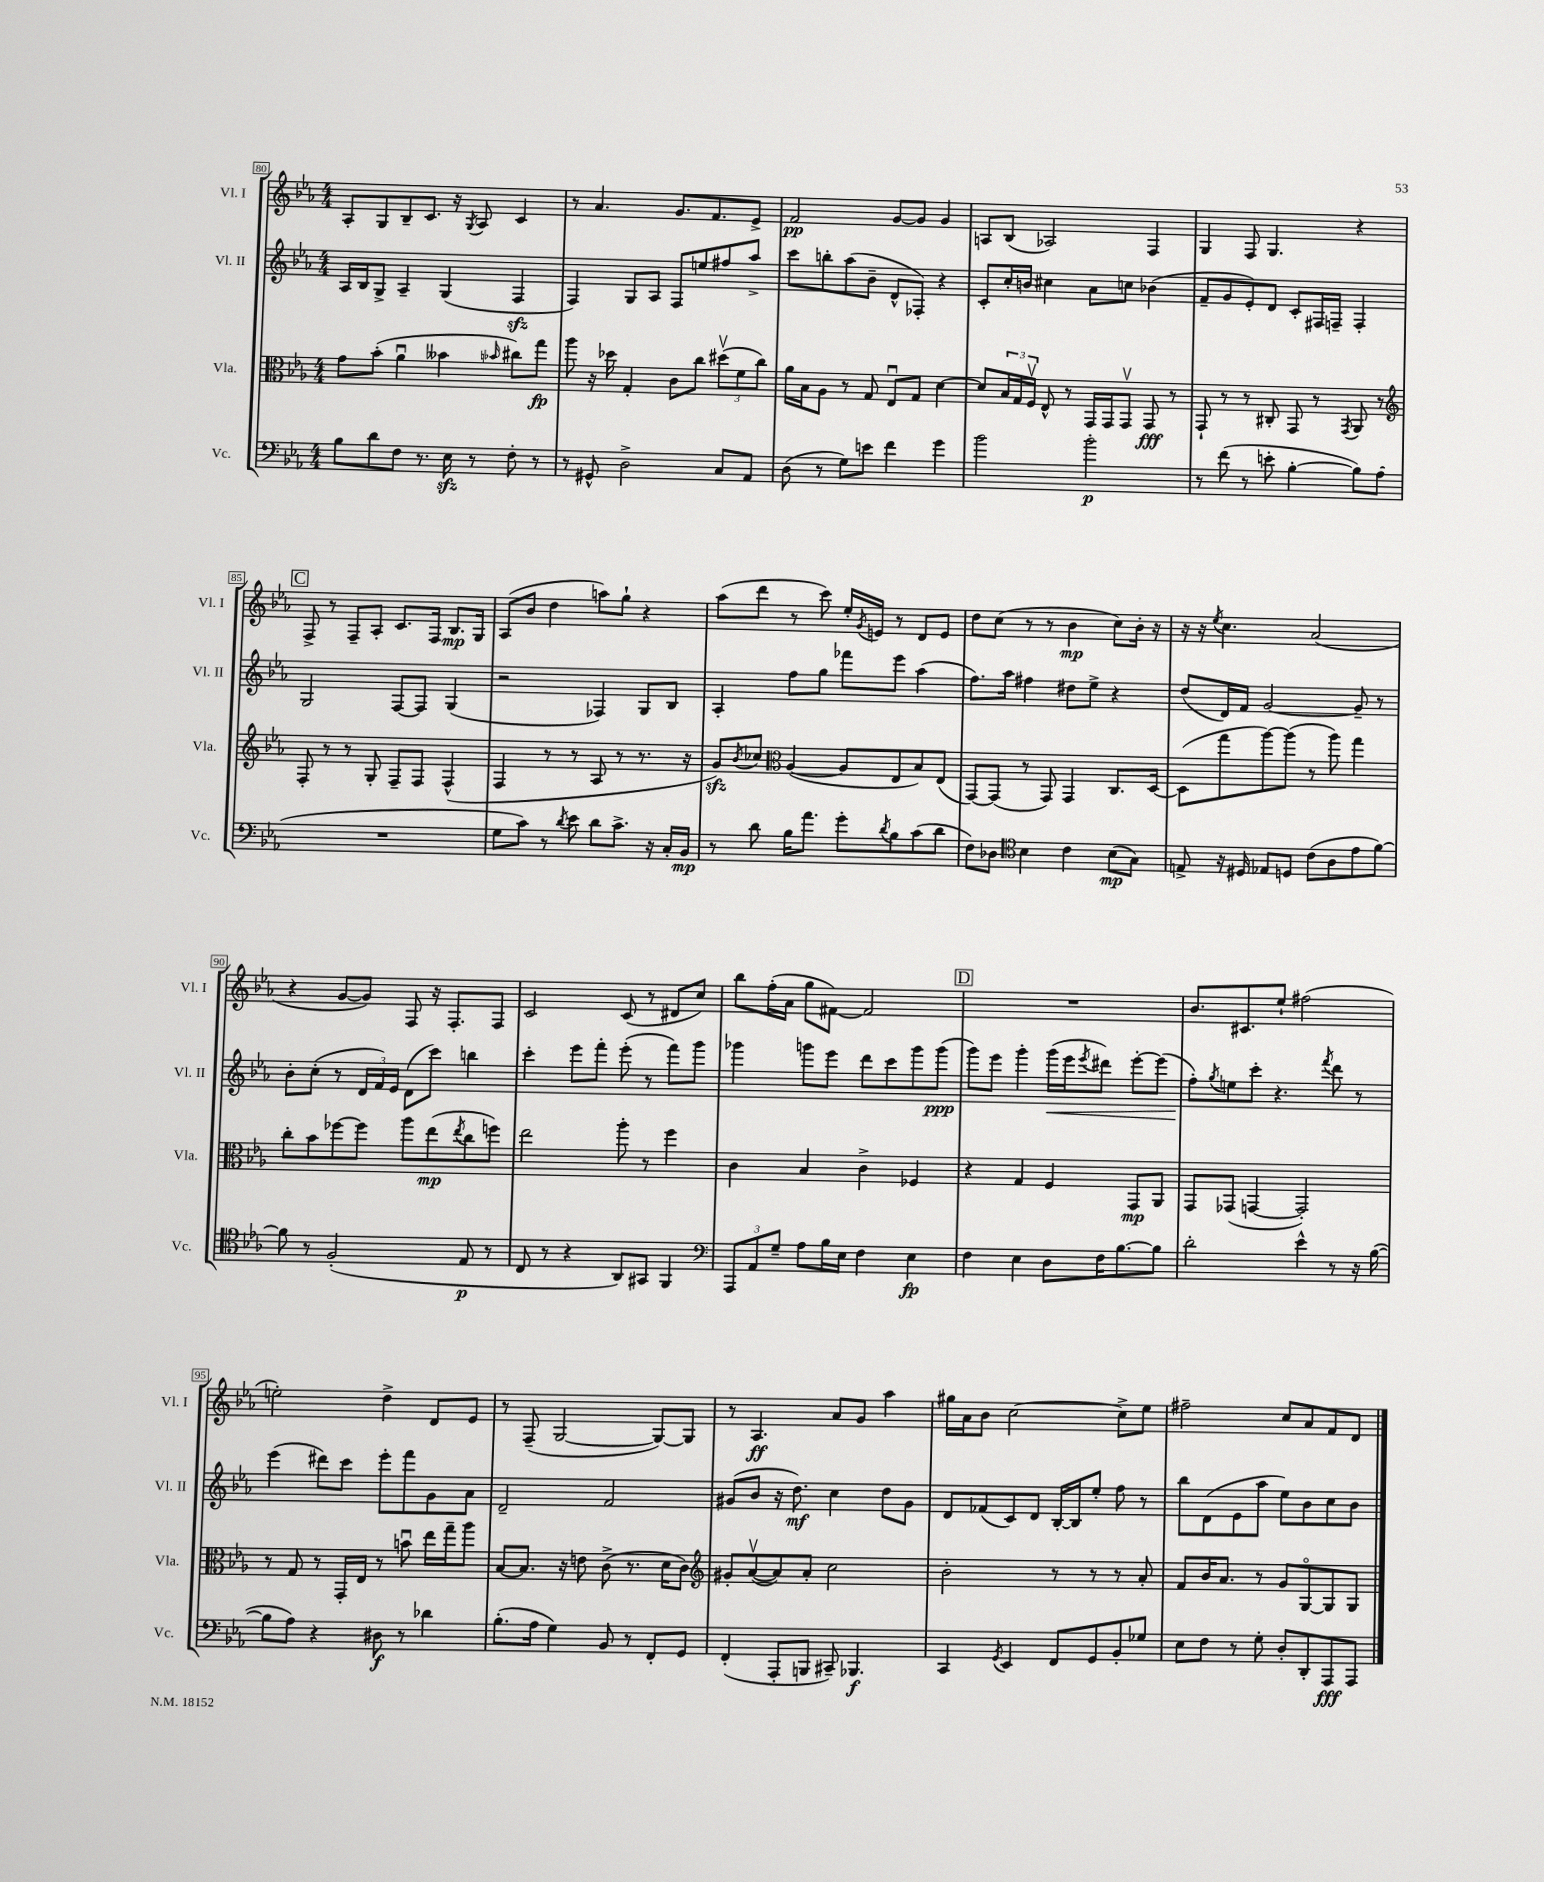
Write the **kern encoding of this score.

**kern	**kern	**kern	**kern
*staff4	*staff3	*staff2	*staff1
*clefF4	*clefC3	*clefG2	*clefG2
*k[b-e-a-]	*k[b-e-a-]	*k[b-e-a-]	*k[b-e-a-]
*M4/4	*M4/4	*M4/4	*M4/4
8B-	8g	16A-	8A-'
.	.	16B-	.
8d	(8b-'	8G^	8G
8F	4a-u	4A-~	8B-~
8.r	.	.	8.c
.	4b--	(4G	.
16E-	.	.	16r
.	.	.	8qG
8r	.	.	8A-
.	16qqb-	.	.
8F'	8cc#)	4F	4c
8r	8gg	.	.
=	=	=	=
8r	8aa-	4F)	8r
8GG#^^	16r	.	4.a-
.	16dd-	.	.
2D^	4G'	8G	.
.	.	8A-	.
.	8c	8F	8.g
.	8cc	8ee	.
.	.	.	8.f
8C	(12dd#v	8ff#	.
.	12f	.	.
8AA-	.	8aa-^	8e-^
.	12cc)	.	.
=	=	=	=
(8D	16a-	8ccc	2f
.	16B-	.	.
8r	8A-	8bb'	.
8G)	8r	(8aa-	.
8e	8G	8b-~	.
4f	8E-u	8d^^	[8g
.	8G	8F-')	8g]
4g	[4d	4r	4g
=	=	=	=
2b-	8d]	8c'	8A
.	24B-	16cc'	(8B-
.	24G	.	.
.	.	16b	.
.	24Fv	.	.
.	8E-^^	4cc#	2A-)
.	8r	.	.
2b-'	16GG	8a-	.
.	16GG	.	.
.	8GGv	8cc	.
.	8GG	(4b-	4F
.	8r	.	.
=	=	=	=
8r	8GG`	8f~	4G
(8f	8r	8g	.
8r	8r	8e-')	8F
8e'	8C#'	8d	4.G
[4B-'	8GG	8c'	.
.	8r	16F#	.
.	.	16F~	.
.	8qGG	.	.
8B-])	8AA-	4F'	4r
(8A-	8r	.	.
=	=	=	=
*	*clefG2	*	*
1r	8F'	2G	8F^
.	8r	.	8r
.	8r	.	8F~
.	8G'	.	8A-'
.	8F~	[8F	8.c
.	8F	8F]	.
.	.	.	16F
.	(4F^^	(4G	8.B-
.	.	.	16G
=	=	=	=
8G	4F	2r	(8A-
8c)	.	.	8b-
8r	8r	.	4dd
8qd	.	.	.
8e-	8r	.	.
8d	8A-	4F-)	8aa)
8.c^	8r	.	8gg`
.	8.r	8G	4r
16r	.	.	.
16C'	.	8B-	.
16BB-	16r	.	.
=	=	=	=
8r	8g)	4A-'	(8aa-
.	8qb-	.	.
8d	8cc-	.	8ddd
*	*clefC3	*	*
16B-	([4A-	8ff	8r
8.a-	.	.	.
.	.	8gg	8ccc)
8g'	8A-]	8fff-	16ee-'
.	.	.	8qg
.	.	.	16e
8qd	.	.	.
8B-	8E-	8eee-	8r
(8c	8B-)	(4aa-	8d
8d	(8E-	.	8e
=	=	=	=
8F)	[8GG)	8.ff)	8dd
8D-	(8GG]	.	(8cc
.	.	16aa-	.
*clefC4	*	*	*
4B-	8r	4ff#	8r
.	8GG)	.	8r
4c	4GG	8dd#	4b-
.	.	8ee-^	.
(8B-	8.C	4r	8cc)
8G)	.	.	16b-'
.	[16D	.	16r
=	=	=	=
8E^	(8D]	(8dd	16r
.	.	.	16r
.	.	.	8qee-
16r	8gg	16d)	4.cc
16D#	.	16f	.
8E-	[8aa-)	[2g	.
8D	(8aa-]	.	.
(8c	8r	.	(2a-
8A-	8aa-)	.	.
8e-	4gg	8g~]	.
[8f)	.	8r	.
=	=	=	=
8f]	8cc'	8b-'	4r
8r	8b-	(8cc'	.
(2F'	[8ff-	8r	[8g
.	8ff-]	24d	8g])
.	.	24f)	.
.	.	24e-	.
.	8aa-	(8d	8F
.	(8ee-	8ccc)	16r
.	.	.	8.F'
.	8qee-	.	.
8E-	8cc	4bb	.
8r	8ff)	.	8F
=	=	=	=
8C	2ee-	4ccc'	2c
8r	.	.	.
4r	.	8eee-	.
.	.	8fff'	.
8AA-)	8aa-'	(8eee-'	(8c
8GG#	8r	8r	8r
4FF	4ff	8fff)	8d#
.	.	8ggg	8cc)
=	=	=	=
*clefF4	*	*	*
12AAA-	4c	4ggg-	8bb-
12AA-	.	.	.
.	.	.	(16ff'
12G~	.	.	.
.	.	.	16a-
8A-	4B-	8ggg	8gg
16B-	.	8eee-	[8f#)
16E-	.	.	.
4F	4c^	8ddd	2f#]
.	.	8ccc	.
4E-	4F-	8ggg	.
.	.	(8ggg	.
=	=	=	=
4F	4r	8ggg)	1r
.	.	8eee-	.
4E-	4G	4ggg'	.
8D	4F	(16ggg	.
.	.	16eee-	.
.	.	8qeee-	.
16F	.	8ddd#)	.
[8.B-	.	.	.
.	8GG	[8eee-'	.
8B-]	8AA-	(8eee-]	.
=	=	=	=
2d'	8GG	8ff')	8.b-
.	.	8qgg	.
.	(8GG-	8ee	.
.	.	.	8.c#
.	[4GG	8ccc'	.
.	.	4.r	8ee-`
4e-^^	2GG'])	.	(2ff#
.	.	8qfff	.
8r	.	8ddd	.
16r	.	8r	.
([16B-	.	.	.
=	=	=	=
8B-]	8r	(4eee-	2ee')
8A-)	8G	.	.
4r	8r	8ddd#)	.
.	16GG'	8ccc	.
.	16E-	.	.
8D#	8r	8eee-'	4dd^
8r	8bu	8fff	.
4d-	16ee-	8g	8d
.	16gg~	.	.
.	8aa-	8a-	8e-
=	=	=	=
(8.B-'	[8B-	2d~	8r
.	8.B-]	.	(8F~
16A-	.	.	.
4G)	.	.	[2G
.	16r	.	.
.	8e	.	.
8BB-	(8c^	2f	.
8r	8.r	.	.
8FF'	.	.	8G_)
.	16d	.	.
8GG	8c)	.	8G]
=	=	=	=
*	*clefG2	*	*
(4FF'	8g#'	(8g#	8r
.	([8a-v	8b-	4.A-
8AAA-'	8a-])	16r	.
.	.	8.dd)	.
8BBB	8a-'	.	.
8CC#~)	2cc	4cc	8a-
4.BBB-	.	.	8g
.	.	8dd	4aa-
.	.	8g#	.
=	=	=	=
4CC	2b-'	8d	16gg#
.	.	.	16a-
.	.	(8f-	8b-
8qGG	.	.	.
4EE-	.	8c)	[2cc
.	.	8d	.
8FF	8r	[16B-'	.
.	.	16B-]	.
8GG	8r	8ee-'	.
8BB-'	8r	8ff	8cc^]
8G-	8a-'	8r	8ee-
=	=	=	=
8E-	8f	8bb-	2ff#~
8F	16b-	(8d	.
.	8.a-	.	.
8r	.	8e-	.
8G'	8r	8aa-	.
8D'	8g	8ee-)	8cc
8DD'	[8Go	8b-	8a-
8AAA-	8G]	8cc	8f
8AAA-	8G	8b-	8d
==	==	==	==
*-	*-	*-	*-
